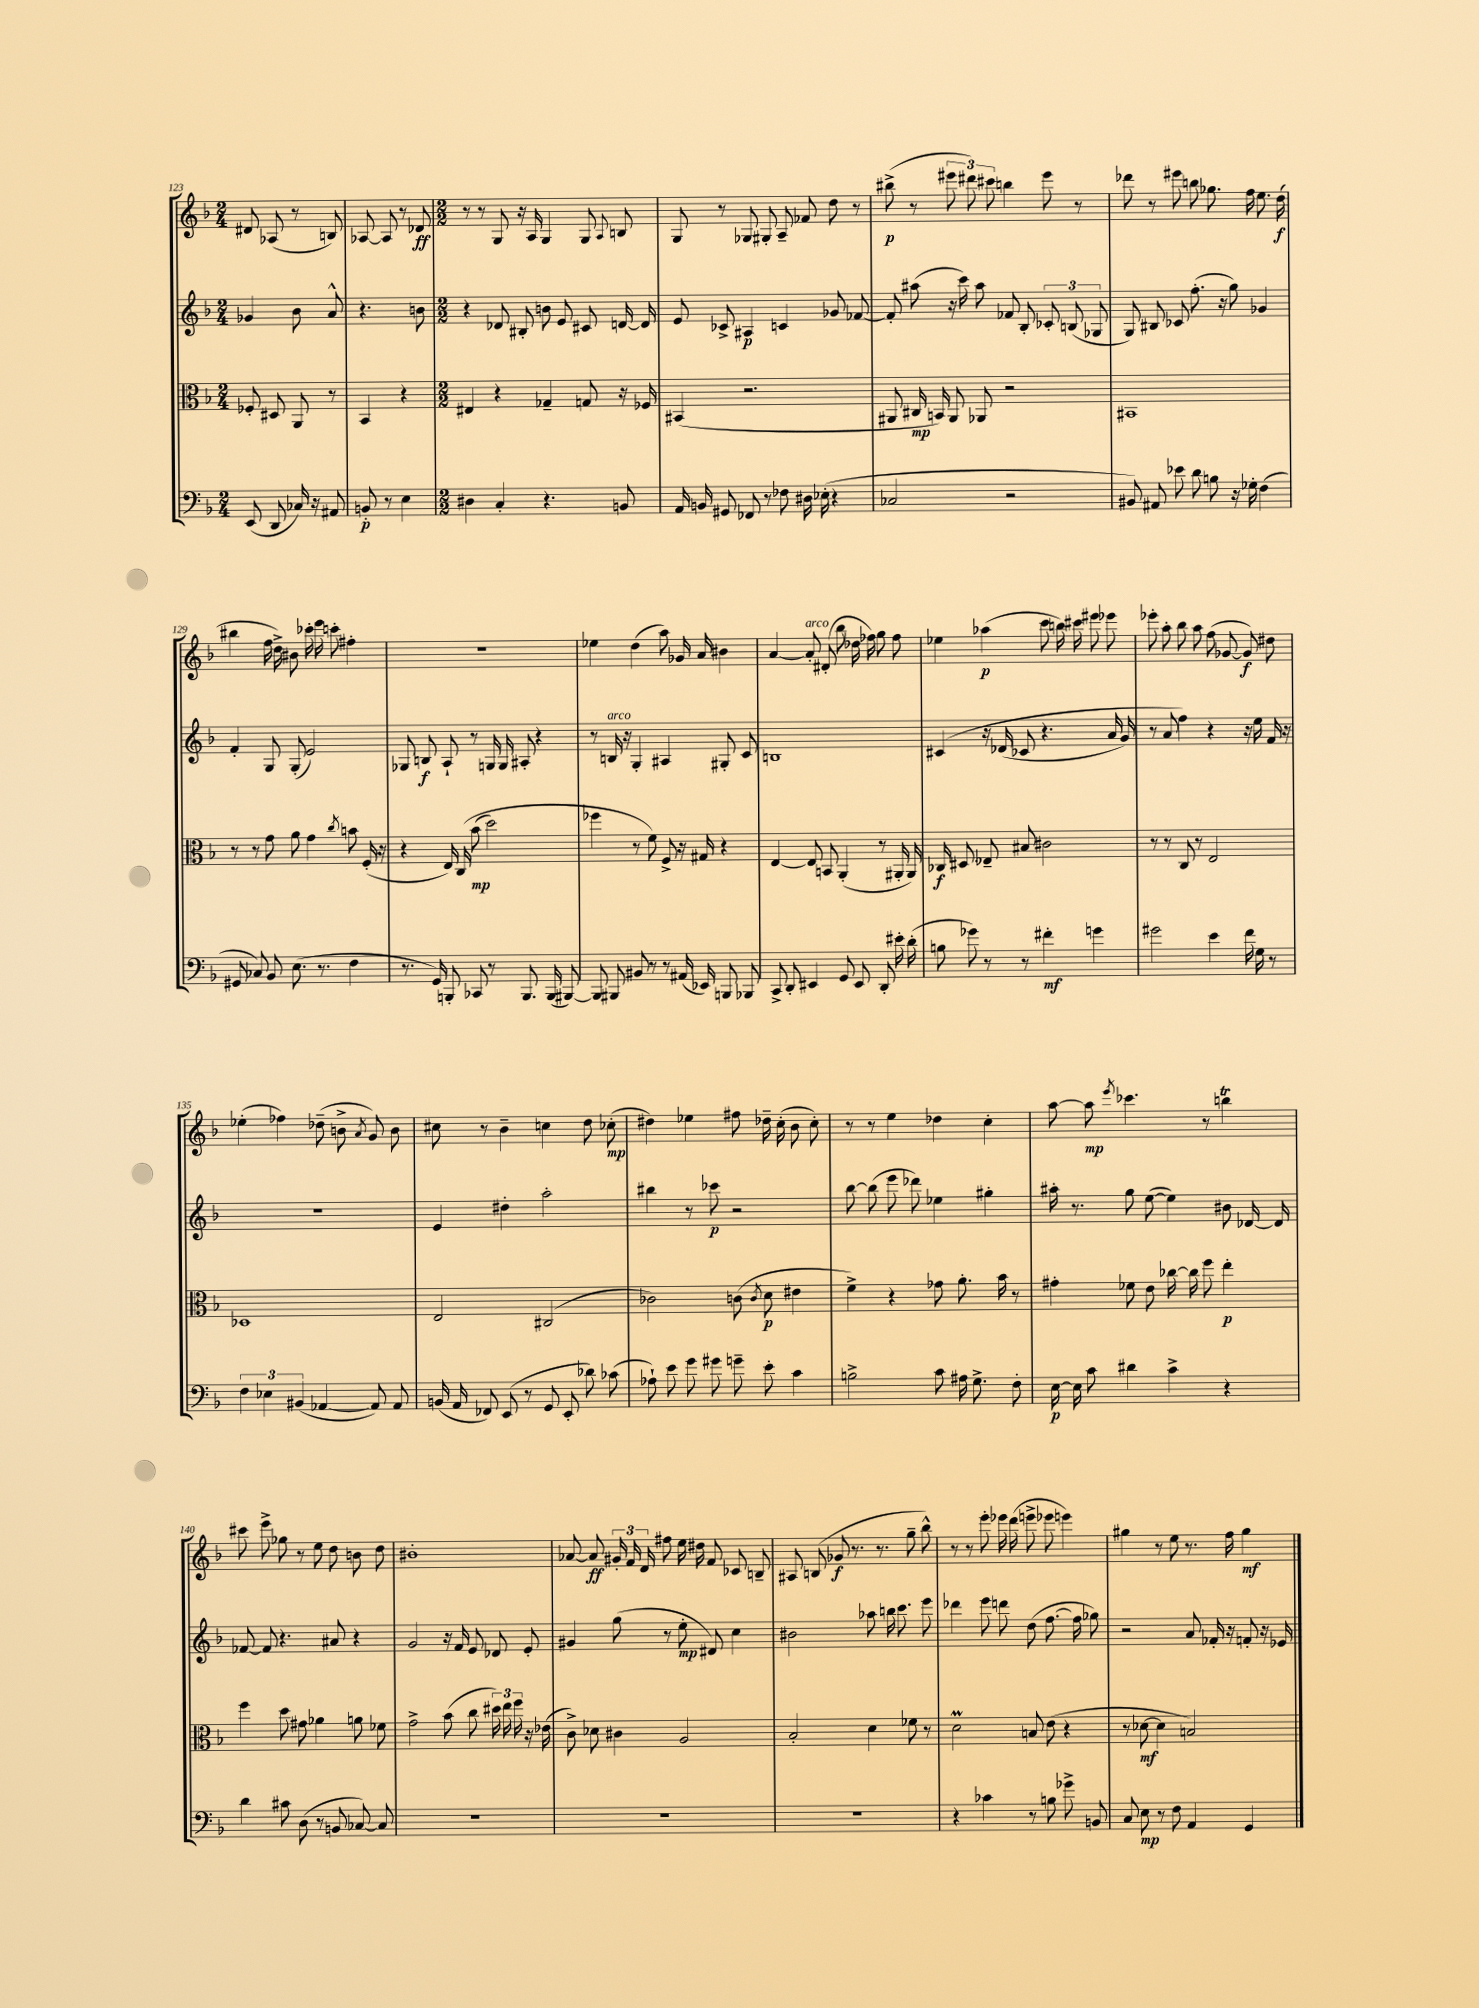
<<
\new StaffGroup <<
\new Staff = "s0" {
    \clef treble \key f \major \numericTimeSignature \time 2/4
    \autoBeamOff dis'8 aes8( r8 b8) |
    aes8~ aes8 r8 des'8\ff |
    \numericTimeSignature \time 2/2 r8 r8 g8 r16 a16 g4 g8 \appoggiatura { a8 } b8 |
    g8 r8 ges8 gis8-. a8-- fes'8 d''8 r8 |
    bis''8->\p( r8 \tuplet 3/2 { eis'''8 dis'''8) cis'''8 } b''4 eis'''8 r8 |
    des'''8 r8 eis'''8 b''8 ges''8. f''16 e''8. d''16\f( |
    bis''4 f''16 d''16->) bis'8 ces'''16-. e'''16 c'''8-. fis''4-. |
    r1 |
    ees''4 d''4( a''8) ges'16 a'16 bis'4 |
    a'4~ a'8-.^\markup { \italic "arco" } dis'8-.( bes''8 des''16 fes''16) g''8 fes''8 |
    ees''4 aes''4\p( c'''8 b''16) cis'''16 eis'''8 ees'''8 |
    ees'''8-. a''8-. bes''8 a''8 f''8( ges'8~ ges'8\f) dis''8 |
    ees''4-.( fes''4) des''8--( b'8-> \acciaccatura { a'8 } g'8) b'8 |
    cis''8 r8 bes'4-- c''4 d''8 ces''8-.\mp( |
    dis''4) ees''4 fis''8 des''16-- c''16-.( bes'8 c''8-.) |
    r8 r8 e''4 des''4 c''4-. |
    a''8~ a''8\mp \acciaccatura { e'''8 } ces'''4. r8 b''4\trill |
    cis'''8 e'''8-> ges''8 r8 e''8 d''8 b'8 d''8 |
    bis'1-. |
    aes'8~ aes'8\ff \tuplet 3/2 { gis'16-. f'16 d'16 } fis''8 e''16 dis''16 f'8 ces'8 b8-- |
    ais8 b8( ges'8\f r8. r8. g''8-- bes''8-^) |
    r8 r8 e'''8-. ees'''16 d'''16( e'''8-> ees'''8 e'''4) |
    gis''4 r8 e''8 r8. f''16 gis''4\mf \bar "|." |
}
\new Staff = "s1" {
    \clef treble \key f \major \numericTimeSignature \time 2/4
    \autoBeamOff ges'4 bes'8 a'8-^ |
    r4. b'8 |
    \numericTimeSignature \time 2/2 r4 des'8 bis8-. b'8 e'8 cis'8 d'16~ d'16 |
    e'8 ces'8-> ais4\p c'4 ges'8 fes'8~ |
    fes'8-. ais''8( r16 c'''16) ais''8 fes'8 bes8-. \tuplet 3/2 { ces'8-. b8( ges8 } |
    g8) bis8 ces'8 f''8.-.( r16 g''8) ges'4 |
    f'4-. g8 g8-.( e'2) |
    ges8 b8\f a8-! r8 g16 g16 ais8-. r4 |
    r8 b16^\markup { \italic "arco" } r16 g4-. ais4 gis8-. c'8 |
    b1 |
    cis'4\( r16 des'16( ces'8 r4. a'16 g'16) |
    r8 a'8 f''4\) r4 r16 e''16 f'16 r16 |
    R1 |
    e'4 dis''4-. a''2-. |
    bis''4 r8 ces'''8\p r2 |
    bes''8~ bes''8( e'''8 des'''8) ees''4 gis''4-. |
    ais''16-. r8. g''8 e''8~( e''4) bis'8 des'16~ des'16 |
    fes'8~ fes'8 r4. ais'8 r4 |
    g'2 r16 f'16 e'8 des'8 e'8-. |
    gis'4 g''8( r8 e''8-.\mp dis'8) c''4 |
    bis'2 aes''8 b''16 c'''8. e'''8 |
    des'''4 e'''8 d'''8 d''8( f''8.~ f''16 ges''8) |
    r2 a'8 fes'16-. r16 f'8-. r16 ees'16 \bar "|." |
}
\new Staff = "s2" {
    \clef alto \key f \major \numericTimeSignature \time 2/4
    \autoBeamOff fes8-. dis8 a,8 r8 |
    bes,4 r4 |
    \numericTimeSignature \time 2/2 eis4 r4 ges4-- g8 r16 fes16 |
    bis,4( r2. |
    ais,8 cis16\mp b,16) ais,8 aes,8 r2 |
    bis,1 |
    r8 r8 g'8 a'8 g'4 \acciaccatura { c''8 } b'8 f16-.( r16 |
    r4 e16) c16\( bes'8\mp( d''2) |
    fes''4 r8 f'8\) f8-> r16 gis16 r4 |
    e4~ e8 b,8 a,4-.( r8 ais,16-. ais,16) |
    ces16\f dis8. ees8-- bis8 cis'2 |
    r8 r8 c8 r8 e2 |
    des1 |
    e2 cis2( |
    ces'2) c'8( \acciaccatura { c'8 } d'8\p eis'4 |
    f'4->) r4 ges'8 a'8.-. bes'16 r8 |
    gis'4-. fes'8 e'8 ces''16~ ces''16 f''8 e''4-.\p |
    f''4 d''8 gis'8 aes'4 a'8 fes'8 |
    g'2-> bes'8( c''8 \tuplet 3/2 { dis''16) e''16 f''16 } r16 ees'16( |
    c'8->) des'8 cis'4 a2 |
    bes2-. d'4 fes'8 r8 |
    d'2\prall b8 e'8( r4 |
    r8 des'8~\mf des'4 b2) \bar "|." |
}
\new Staff = "s3" {
    \clef bass \key f \major \numericTimeSignature \time 2/4
    \autoBeamOff e,8( d,8 ces16) r16 ais,8 |
    b,8-.\p r8 e4 |
    \numericTimeSignature \time 2/2 dis4 c4-. r4. b,8 |
    a,16 b,16 gis,8 fes,8 r8 fes8 dis16 ees16-.( r4 |
    ces2 r2 |
    bis,8) ais,8 ees'8 d'8 b8 r16 ges16-. f4( |
    gis,8 ces8) bes,8 e8.( r8. f4 |
    r8. g,16) b,,8-. ces,8 r8 b,,8. b,,16( bis,,8~) |
    bis,,8 bis,,8 bis,8 r8 r8 ais,16( ees,16) b,,8 bes,,8 |
    c,8-> d,8-. eis,4 g,8 eis,8 d,8-. eis'16-. d'16-.( |
    b8 ges'8) r8 r8 fis'4-.\mf g'4 |
    gis'2 e'4 f'16 g16 r8 |
    \tuplet 3/2 { f4 ees4 bis,4( } aes,4~ aes,8) aes,8 |
    b,16( a,16 fes,8) e,8( r8 g,8 e,8-. des'8) ces'8( |
    aes8-!) e'8 g'8 gis'8 g'8-- e'8-. c'4 |
    b2-> c'8 ais16 g8.-> f8-. |
    e16~\p e16 c'8 dis'4 c'4-> r4 |
    d'4 cis'8 d8( r8 b,8 ces8~) ces8 |
    R1 |
    R1 |
    R1 |
    r4 ces'4 r8 b8 ges'8-> b,8 |
    c8 e8\mp r8 f8 a,4 g,4 \bar "|." |
}
>>
>>
\layout { \context { \Score currentBarNumber = #123 } }
